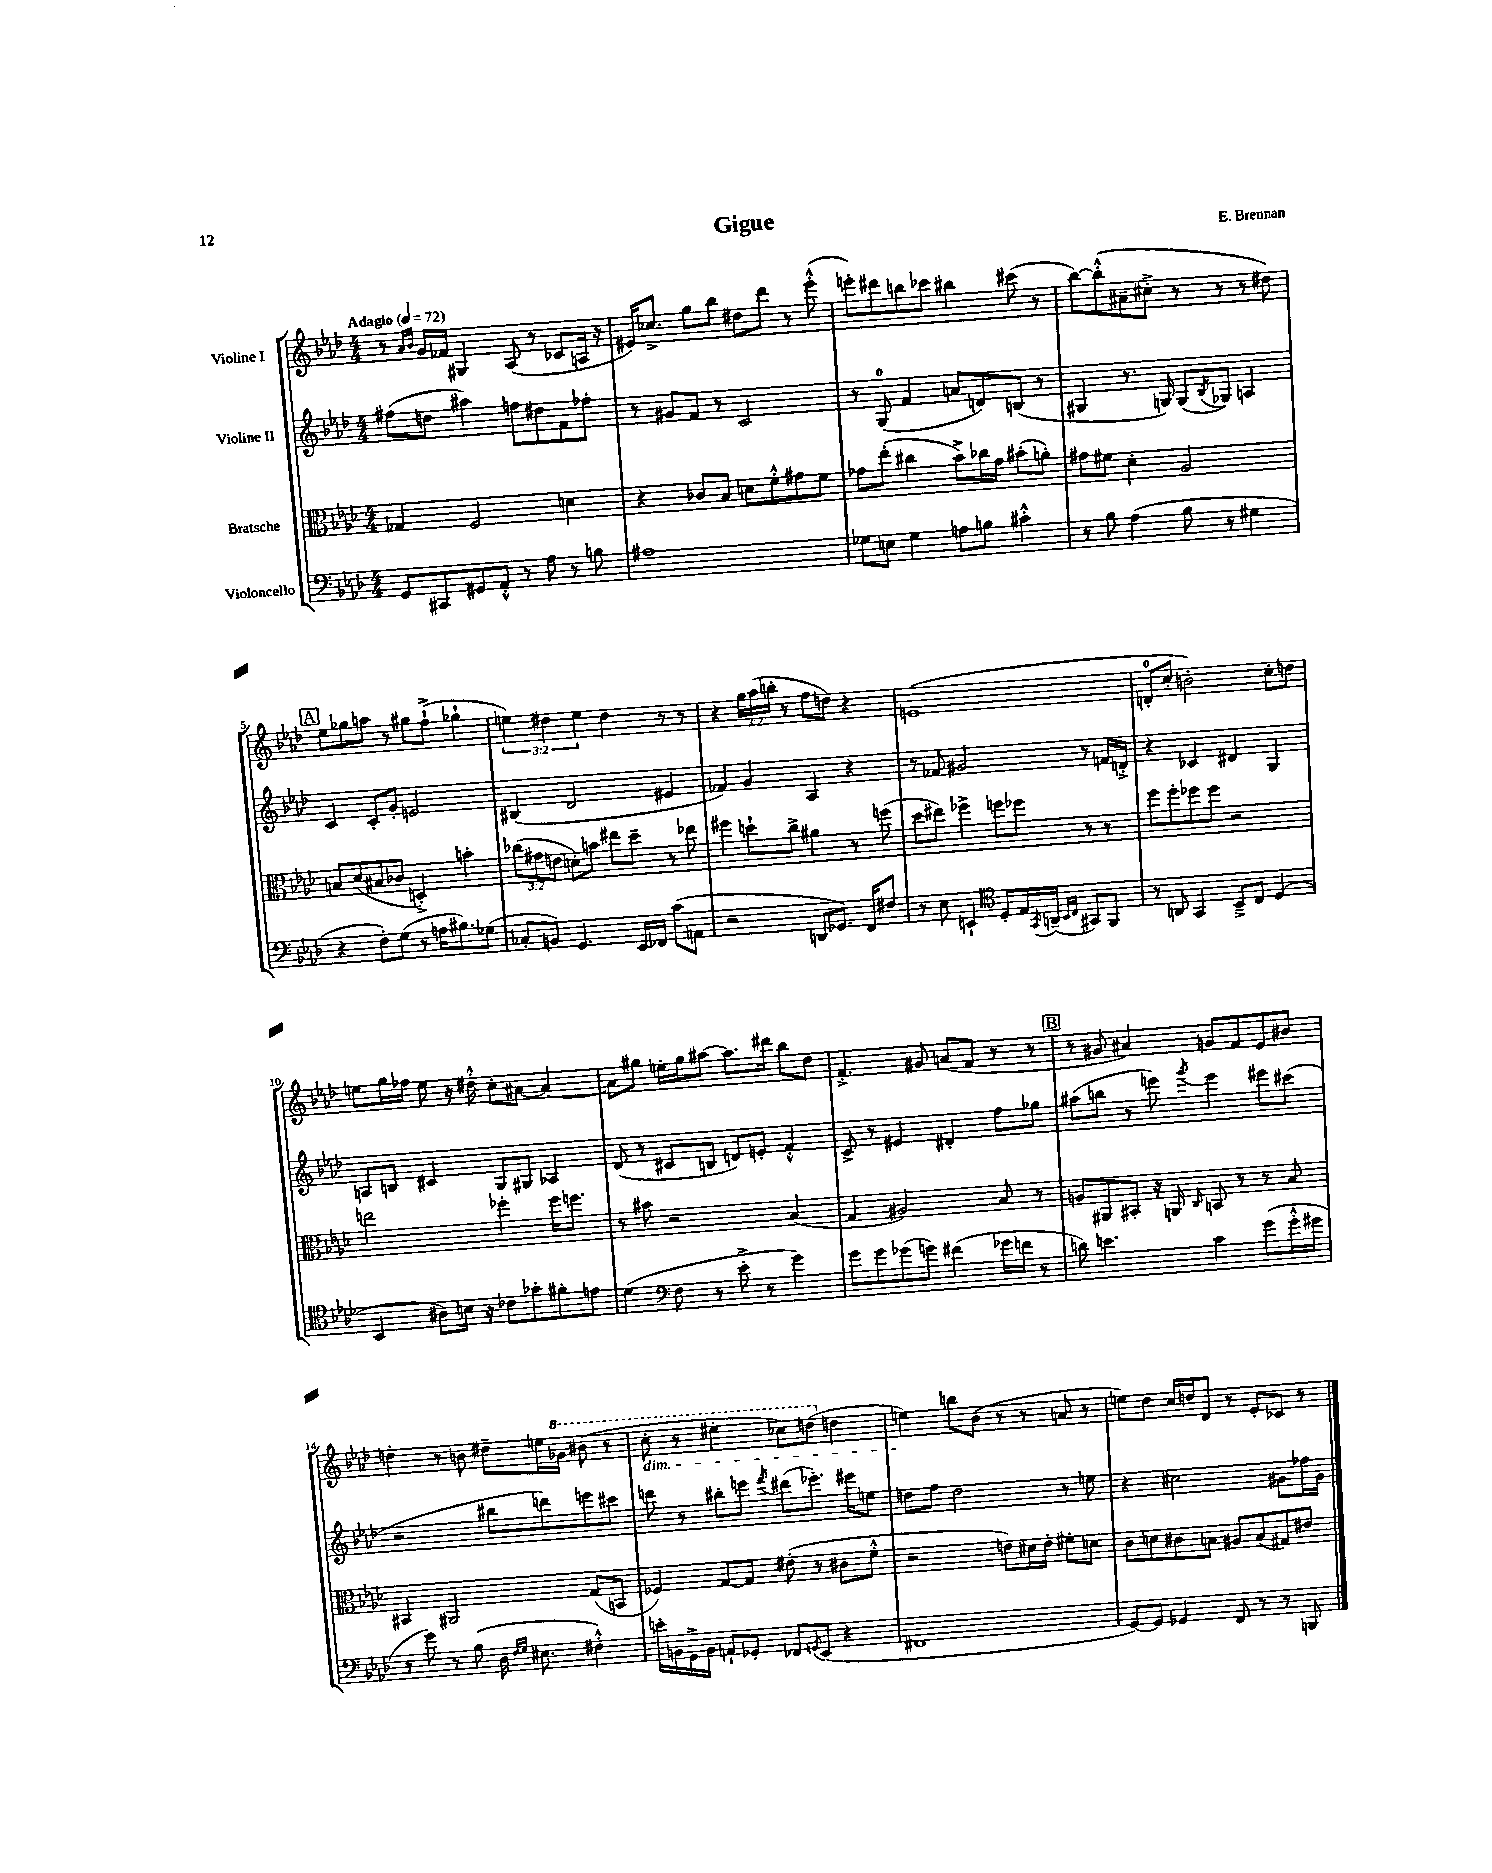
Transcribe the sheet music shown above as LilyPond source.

\header { title = "Gigue" composer = "E. Brennan" }
<<
\new StaffGroup <<
\new Staff = "s0" \with { instrumentName = "Violine I" } {
    \clef treble \key aes \major \numericTimeSignature \time 4/4 \override Staff.TupletNumber.text = #tuplet-number::calc-fraction-text \tempo "Adagio" 4 = 72
    r8 \grace { aes'16 bes'16 } g'16 fes'16 gis4 aes8( r8 ces'8 a16 r16 |
    eis'16) ces''8.-> g''8 bes''8 dis''8 des'''8 r8 ees'''8-.-^( |
    e'''8-.) dis'''8 b''8 ces'''8 bis''4 cis'''8( r8 |
    bes''8~) bes''8-.-^( ais'8-- cis''8-.-> r8 r8 r8 dis''8) |
    \mark \markup { \box "A" } ees''8 ges''8 a''8 r8 gis''8 f''8-!->( ges''4-! |
    \tuplet 3/2 { e''4) dis''4 e''4 } dis''4 r8 r8 |
    r4 \tuplet 3/2 { g''16 aes''16( b''16-. } r8 f''8 d''8) r4 |
    e'1( |
    d'8-0-. c''8-. b'2-.) c''8-. d''8 |
    e''8 g''16 fes''16 e''8 r16 dis''16-.-^ c''8-. ais'8~ ais'4~ |
    ais'8 gis''8 e''16-. gis''16 ais''8~ ais''8. dis'''16 bes''8 des''8 |
    f'4.-.-> gis'8 a'8( f'8 r8 r8 |
    \mark \markup { \box "B" } r8 gis'8 ais'4) g'8 f'8 ees'8 bis'8 |
    d''4-. r8 b'8 dis''8-- e''16 \ottava #1 ges''16 bis''8( r8 |
    c'''8-.\dim r8 eis'''4-. ces'''8) d'''8( \ottava #0 d''4 |
    e''4\!) b''8 bes'8( r8 r8 a'8 r8 |
    e''8) des''8 c''16 d''16 des'8 r8 ees'8-. ces'8 r8 \bar "|." |
}
\new Staff = "s1" \with { instrumentName = "Violine II" } {
    \clef treble \key aes \major \numericTimeSignature \time 4/4
    fis''8( d''8 ais''4) f''8 dis''8 f'8 fes''8-. |
    r8 gis'8 f'8 r8 c'2 |
    r8 g8-0( f'4 a'8 d'8) b8( r8 |
    gis4 r8. g16) g8( \acciaccatura { bes8 } ges8) a4 |
    \mark \markup { \box "A" } c'4 c'8-. g'8-. e'2 |
    bis4( des'2 eis'4 |
    fes'4) g'4 aes4 r4 |
    r8 fes'8 gis'2 r8 f'16 d'16-.-> |
    r4 ces'4 dis'4 g4 |
    a8 b8 cis'4 g8 gis8 aes4 |
    des'8( r8 cis'8 b8 d'8) e'8-. f'4-.-^ |
    c'8-> r8 eis'4 dis'4-. f''8 ges''8 |
    \mark \markup { \box "B" } ais''8( b''8 r8 e'''8) \acciaccatura { g'''8 } e'''4 eis'''8 cis'''8( |
    r2 bis''8 d'''8) e'''8 cis'''8 |
    d'''8 r8 bis''8-. e'''8 \acciaccatura { f'''8 } dis'''8( ees'''8.-.) eis'''16 e''8 |
    d''8 f''8 d''2 r8 e''8 |
    r4 cis''2 gis'8 fes''16 gis'16 \bar "|." |
}
\new Staff = "s2" \with { instrumentName = "Bratsche" } {
    \clef alto \key aes \major \numericTimeSignature \time 4/4 \override Staff.TupletNumber.text = #tuplet-number::calc-fraction-text
    ges4 f2 d'4 |
    r4 ces'8 bes8 d'8 f'8-.-^ gis'8 f'8 |
    ges'8 ees''8-.( cis''4 bes'8->) ces''16 ges'16 bis'8-.( a'8-.) |
    gis'8 fis'8 des'4-. aes2 |
    \mark \markup { \box "A" } b8 des'8( bis8 ces'8 d4-.->) b'4-. |
    \tuplet 3/2 { ces''8( gis'8 e'8 } d'8-.) b'8 eis''8 des''8-- r8 ees''8 |
    fis''4 d''8-! c''8-> ais'4 r8 f''8( |
    des''8 eis''8) fes''4-> f''8 fes''8 r8 r8 |
    f''8 f''8-. fes''8 fes''8 r2 |
    e''2 fes''4-. fes''16 f''8. |
    r8 bis'8 r2 bes4( |
    g4 ais2) bes8 r8 |
    \mark \markup { \box "B" } a8 ais,8 bis,8-. r16 a,16 \grace { c16 } b,8 r8 r8 bes8 |
    bis,4 ais,2 g8( b,8 |
    fes4) g8~ g8 eis'8-.( r8 cis'8 f'8-.-^ |
    r2 e'8) dis'16 e'16-. fis'8-. d'8 |
    c'8 d'8 cis'8 b8 ais8 b8( gis8) eis'8 \bar "|." |
}
\new Staff = "s3" \with { instrumentName = "Violoncello" } {
    \clef bass \key aes \major \numericTimeSignature \time 4/4
    g,8 cis,8 gis,8 aes,8-.-^ r8 aes8 r8 b8 |
    ais1 |
    ges8 e8 ges4 a8 b8 cis'4-.-^ |
    r8 bes8 aes4( bes8 r8 gis4 |
    \mark \markup { \box "A" } r4 f8-.) g8( r8 a16 bis8.) ges8( |
    ces8-. b,8) g,4. ees,16 fes,16 c'8( a,8 |
    r2 d,8 ges,8.) f,16 fis8 |
    r8 ees8 e,4-! \clef tenor des8-. ees16 \acciaccatura { g,8 } a,16--( \grace { bes,16 c16 } gis,8) f,8 |
    r8 a,8 g,4 bes,8---> c8 des4( |
    bes,4 ais8) b16 r16 ces'8 ges'8-. fis'8-. e'8 |
    des'4( \clef bass f8 r8 ees'8-.-> r8 g'4) |
    g'8 g'8 ges'8( g'8) fis'4( ges'16 f'16 r8 |
    \mark \markup { \box "B" } d'8) e'4. c'4 g'8( g'16-.-^ gis'16 |
    r8 g'8) r8 bes8( des16 \grace { f16 g16 } eis8. fis4-.-^) |
    e'16-. b,16 g,16-> b,16 a,8-! ges,8-. fes,8 \acciaccatura { g,8 } ees,8( r4 |
    fis,1 |
    g,8~) g,8 ges,4 f,8 r8 r8 b,,8 \bar "|." |
}
>>
>>
